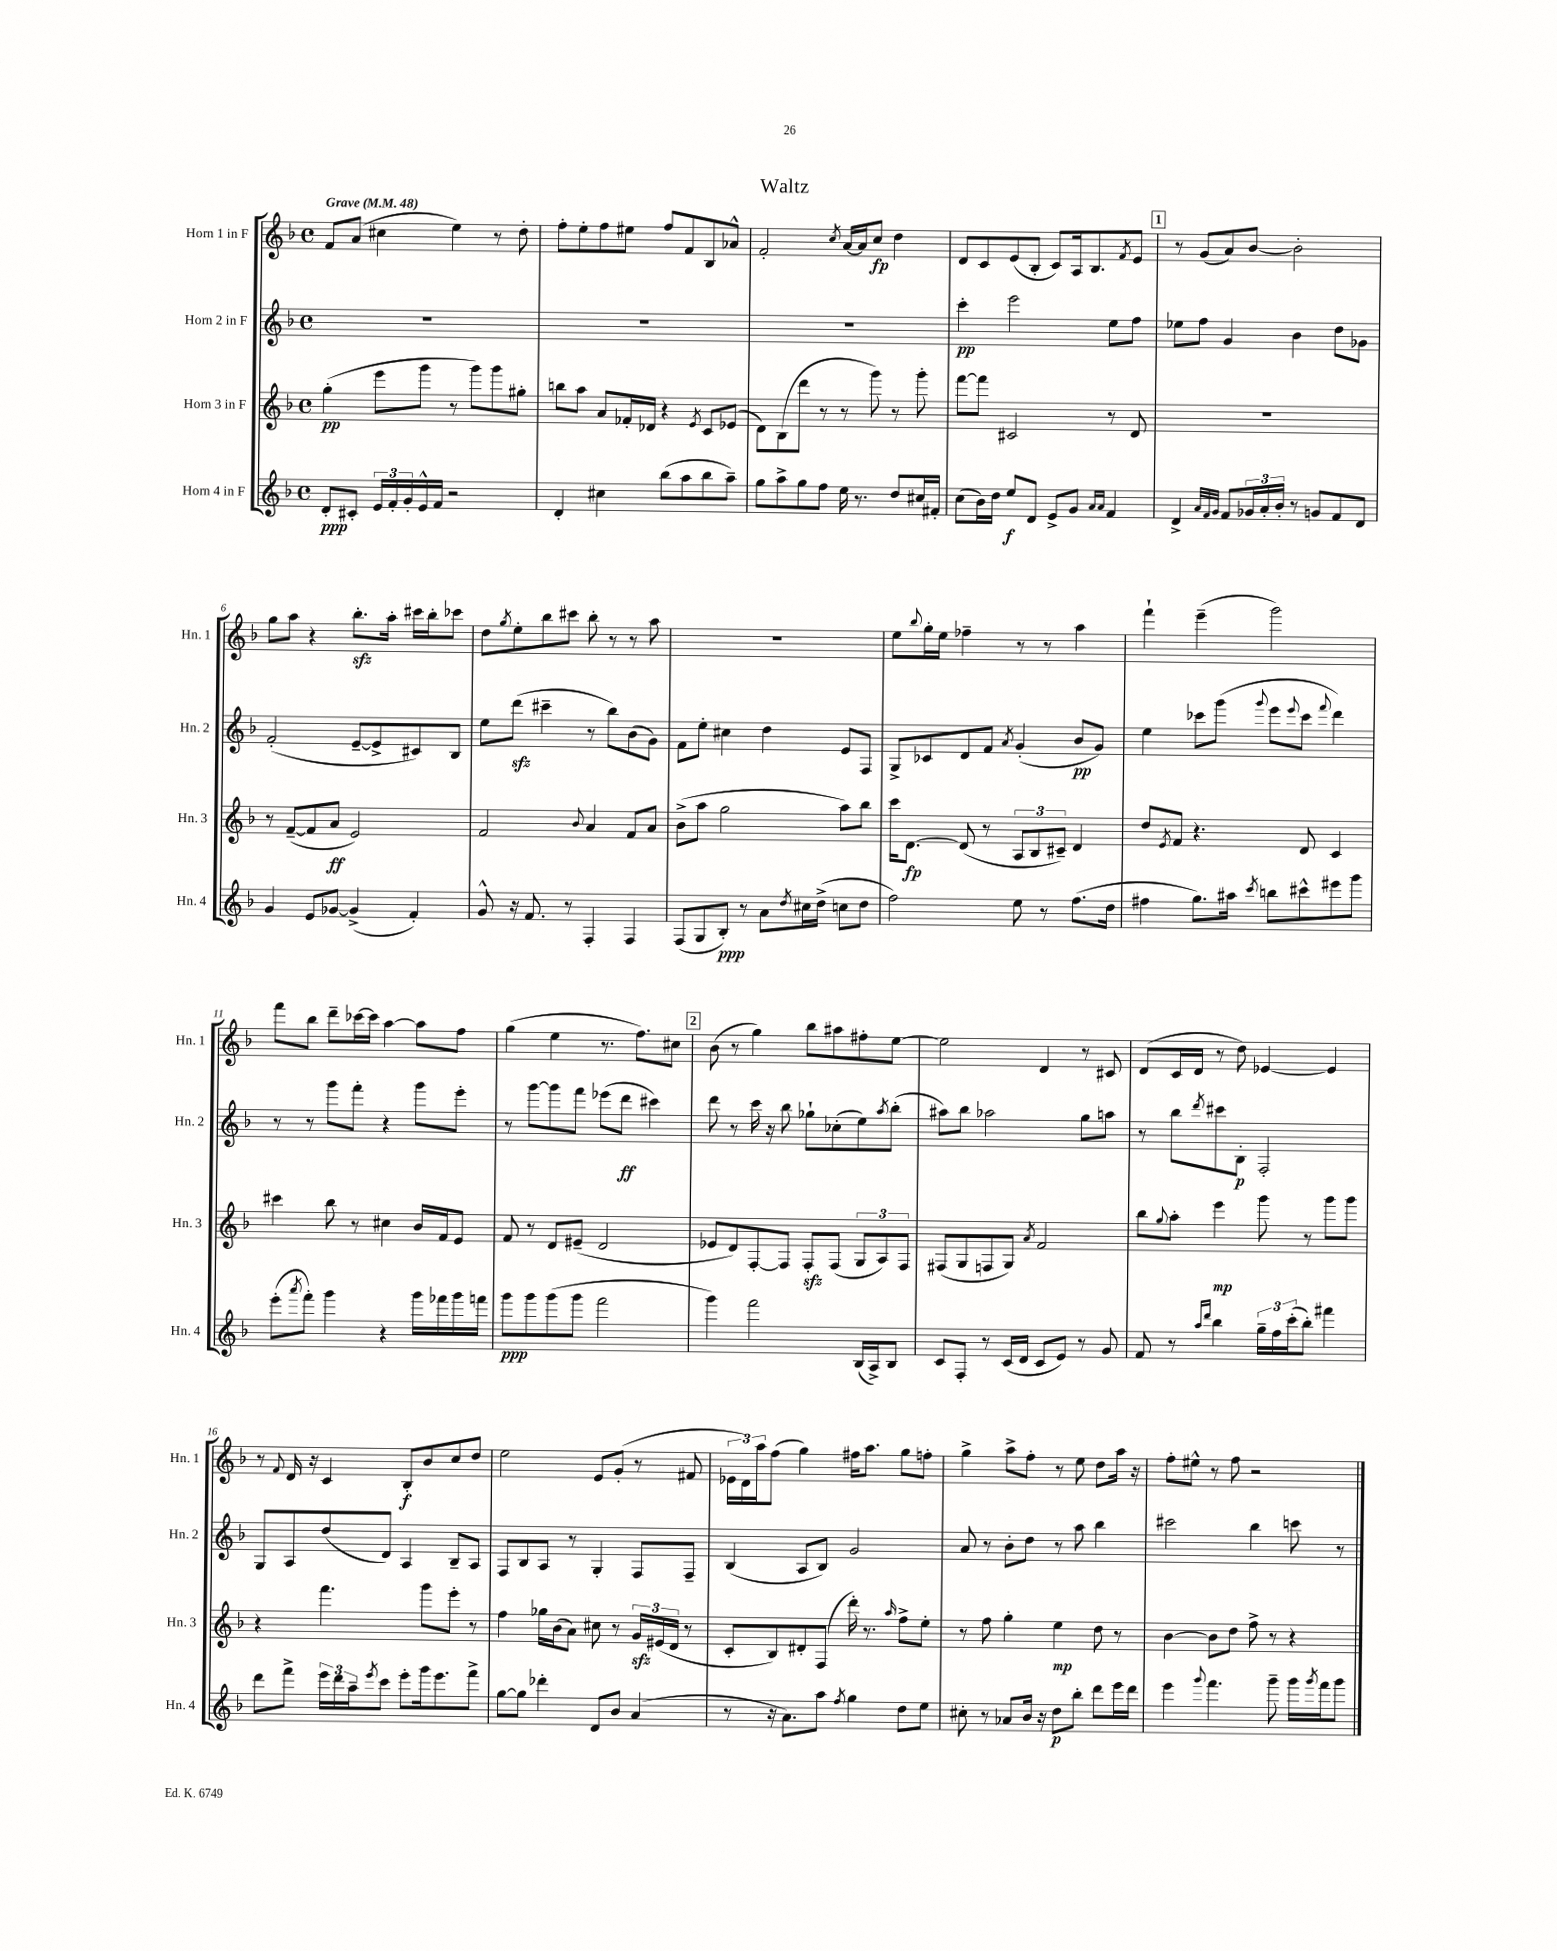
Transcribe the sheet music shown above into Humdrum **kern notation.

**kern	**kern	**kern	**kern
*staff4	*staff3	*staff2	*staff1
*clefG2	*clefG2	*clefG2	*clefG2
*k[b-]	*k[b-]	*k[b-]	*k[b-]
*M4/4	*M4/4	*M4/4	*M4/4
*met(c)	*met(c)	*met(c)	*met(c)
*MM48	*MM48	*MM48	*MM48
8d'	(4gg'	1r	8f
8c#'	.	.	(8a
24e	8eee	.	4cc#
24f'	.	.	.
24g'	.	.	.
16e^^	8ggg	.	.
16f	.	.	.
2r	8r	.	4ee)
.	8ggg)	.	.
.	8ggg	.	8r
.	8gg#'	.	8dd'
=	=	=	=
4d'	8bb	1r	8ff'
.	8aa	.	8ee'
4cc#	8a	.	8ff
.	16f-'	.	8ee#
.	16d-	.	.
(8bb-	4r	.	8ff
8aa	.	.	8f
.	8qe	.	.
8bb-	8c	.	8B-
8aa~)	(8e-	.	8a-^^
=	=	=	=
8gg	8d)	1r	2f'
8aa^	(8B-	.	.
8gg	8ddd	.	.
8ff	8r	.	.
.	.	.	8qcc
16ee	8r	.	[16a
8.r	.	.	16a]
.	8ggg)	.	8cc
8dd	8r	.	4dd
16cc#	8ggg'	.	.
16f#'	.	.	.
=	=	=	=
(8cc	[8fff	4ccc'	8d
16b-)	8fff]	.	8c
16dd	.	.	.
8ee	2c#	2eee	(8e
8d	.	.	8B-'
8e^	.	.	8c)
8g	.	.	16A
.	.	.	8.B-
16qqa	.	.	.
16qqa	.	.	.
4f	8r	8ee	.
.	.	.	8qf
.	8d	8ff	8e
=	=	=	=
4d^	1r	8ee-	8r
.	.	8ff	(8g
32qqa	.	.	.
32qqf	.	.	.
32qqg	.	.	.
8f	.	4g	8a)
24g-	.	.	[8b-
24a'	.	.	.
24b-'	.	.	.
8r	.	4b-	2b-']
8g	.	.	.
8f	.	8dd	.
8d	.	8g-	.
=	=	=	=
4g	8r	(2f'	8gg
.	([8f~	.	8aa
8e	8f]	.	4r
[8g-	8a	.	.
(4g-^]	2e)	[8e~	8.bb-'
.	.	8e^]	.
.	.	.	16aa'
4f')	.	8c#)	16ccc#
.	.	.	16bb-'
.	.	8B-	8ccc-
=	=	=	=
8g^^	2f	8ee	8dd
.	.	.	8qgg
16r	.	(8ddd	8ee'
8.f	.	.	.
.	.	4ccc#~	8bb-
8r	.	.	8ccc#
.	8qqb-	.	.
4F'	4a	8r	8bb-'
.	.	8bb-)	8r
4F	8f	(8b-	8r
.	8a	8g)	8aa
=	=	=	=
(8F	(8b-^	8f	1r
8G	8aa	8ee'	.
8B-')	2gg	4cc#	.
8r	.	.	.
8a	.	4dd	.
8qdd	.	.	.
16cc#	.	.	.
(16dd^	.	.	.
8cc	8aa)	8e	.
8dd	8bb-	8F	.
=	=	=	=
2ff)	16ccc	8G^	8ee
.	[8.d	.	.
.	.	.	8qqbb-
.	.	8c-	16gg'
.	.	.	16ee
.	(8d]	8d	4ff-~
.	8r	8f	.
.	.	8qa	.
8ee	12A	(4g'	8r
.	12B-	.	.
8r	.	.	8r
.	12c#~)	.	.
(8.ff	4d	8b-	4aa
.	.	8g)	.
16dd	.	.	.
=	=	=	=
4ff#	8dd	4ee	4fff`
.	8qe	.	.
.	8f	.	.
8.gg)	4.r	8ccc-	(4eee~
.	.	(8ggg	.
16aa#	.	.	.
8qccc	.	8qqggg	.
8bb	.	8eee	2ggg)
.	.	8qqeee	.
8ccc#^^	8d	8ccc-	.
.	.	8qqfff	.
8eee#	4c	4ddd)	.
8ggg	.	.	.
=	=	=	=
(8eee'	4ccc#	8r	8fff
8qaaa	.	.	.
8fff')	.	8r	8bb-
4ggg	8bb-	8ggg	8ddd~
.	8r	8fff'	[16ccc-
.	.	.	16ccc-]
4r	4cc#	4r	[4aa
16ggg	16b-	8ggg	8aa]
16fff-	16f	.	.
16ggg	8e	8eee'	8ff
16fff	.	.	.
=	=	=	=
8ggg	8f	8r	(4gg
8ggg	8r	[8ggg	.
(8ggg	8d	8ggg]	4ee
8ggg	(8e#~	8fff	.
2fff	2d	(8eee-	8.r
.	.	8ddd	.
.	.	.	8.ff)
.	.	4ccc#)	.
.	.	.	8cc#
=	=	=	=
4ggg)	8e-	8ddd	(8b-
.	8d)	8r	8r
2fff	[8F'	16ccc	4gg)
.	.	16r	.
.	8F]	8bb-	.
.	8F'	8gg-`	8bb-
.	(8F	(8cc-'	8aa#
(16B-	12G	8ee)	8ff#'
16A^)	.	.	.
.	12A)	.	.
.	.	8qaa	.
8B-	.	(8bb-'	[8ee
.	12F	.	.
=	=	=	=
8c	(8F#	8aa#)	2ee]
8F'	8G	8bb-	.
8r	8F	2aa-	.
(16c	8G)	.	.
16d	.	.	.
.	8qa	.	.
8c	2f	.	4d
8e)	.	.	.
8r	.	8gg	8r
8g	.	8aa	8c#
=	=	=	=
8f	8bb-	8r	(8d
.	8qqgg	.	.
8r	8aa'	8bb-	16c
.	.	.	16d
16qqaa	.	.	.
16qqddd	.	8qddd	.
4bb-	4eee	8ccc#	8r
.	.	8B-'	8dd)
24gg~	8ggg	2F'	[4e-
24ff	.	.	.
(24ccc'	.	.	.
8bb-')	8r	.	.
4fff#	8ggg	.	4e-]
.	8ggg	.	.
=	=	=	=
8ddd	4r	8G	8r
.	.	.	8qqf
8fff^	.	8A	16d
.	.	.	16r
24eee	4.fff	(8dd	4c
24ddd	.	.	.
24aa~	.	.	.
8qeee	.	.	.
8ccc	.	8d)	.
8eee'	.	4A	8B-'
16ggg	8ggg	.	8b-
8.eee	.	.	.
.	8eee'	8B-~	8cc
8fff^	8r	8A	8dd
=	=	=	=
[8gg	4ff	8F	2ee
8gg]	.	8B-	.
4ddd-'	16gg-	8A	.
.	(16b-	.	.
.	8a)	8r	.
8d	8cc#	4G'	8e
8b-	8r	.	(8g'
(4a	24g	8F	8r
.	(24e#	.	.
.	24d	.	.
.	8r	8F~	8f#
=	=	=	=
8r	8c'	(4B-	24e-
.	.	.	24d)
.	.	.	24aa
16r	8B-)	.	(8ff
8.a)	.	.	.
.	8d#'	8A	4gg)
8aa	(8F	8B-)	.
8qff	.	.	.
4gg	16ddd')	2g	16ff#
.	8.r	.	8.aa
.	16qqaa	.	.
8dd	8ff^	.	8gg
8ee	8ee'	.	8ff'
=	=	=	=
8cc#'	8r	8a	4gg^
8r	8ff	8r	.
8a-	4gg'	8b-'	8aa^
16b-	.	8dd	8ff'
16r	.	.	.
8dd	4ee	8r	8r
8bb-'	.	8aa	8ee
8ddd	8dd	4bb-	8dd
16eee	8r	.	16aa
16ddd	.	.	16r
=	=	=	=
4eee	[4b-	2ccc#	8ff'
.	.	.	8ee#^^
8qqggg	.	.	.
4.fff	8b-]	.	8r
.	8dd	.	8ff
.	8ff^	4bb-	2r
8ggg~	8r	.	.
16ggg	4r	8ccc	.
8qggg	.	.	.
16fff	.	.	.
8ggg	.	8r	.
==	==	==	==
*-	*-	*-	*-
